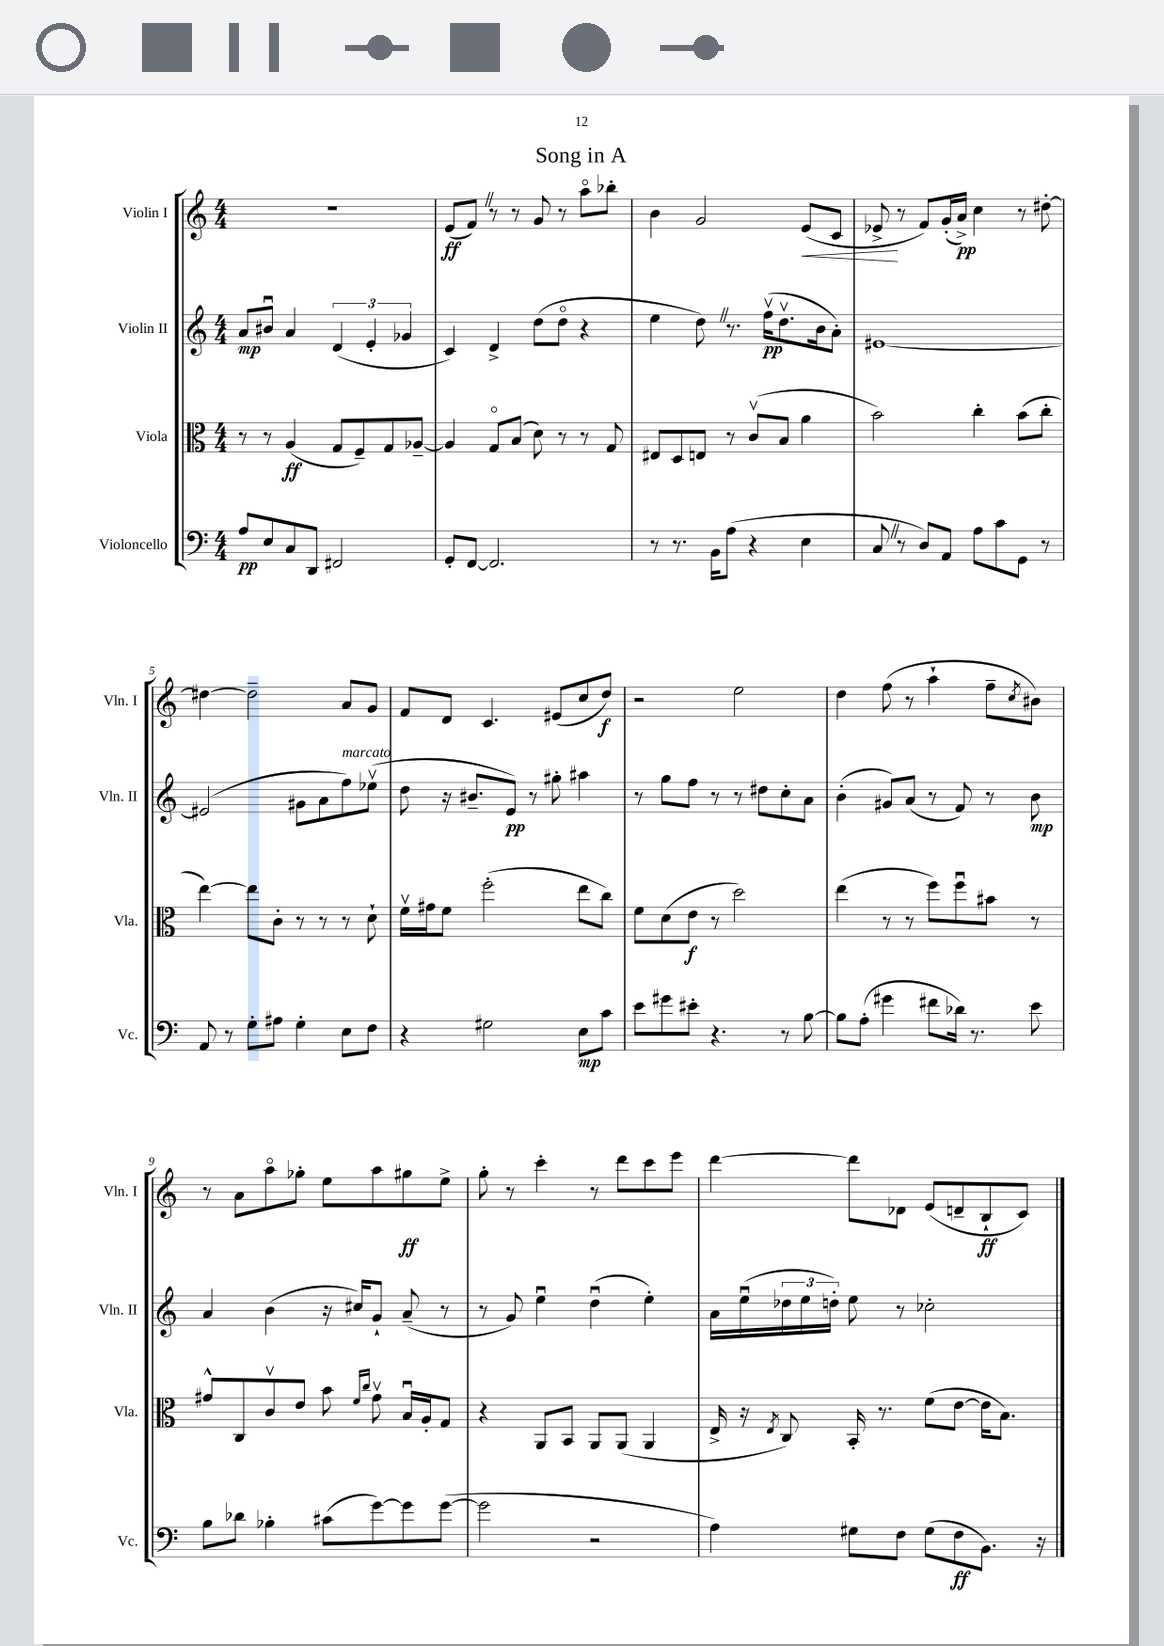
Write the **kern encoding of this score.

**kern	**dynam	**kern	**dynam	**kern	**dynam	**kern	**dynam
*part4	*part4	*part3	*part3	*part2	*part2	*part1	*part1
*staff4	*staff4	*staff3	*staff3	*staff2	*staff2	*staff1	*staff1
*I"Violoncello	*	*I"Viola	*	*I"Violin II	*	*I"Violin I	*
*I'Vc.	*	*I'Vla.	*	*I'Vln. II	*	*I'Vln. I	*
*clefF4	*	*clefC3	*	*clefG2	*	*clefG2	*
*k[]	*	*k[]	*	*k[]	*	*k[]	*
*M4/4	*	*M4/4	*	*M4/4	*	*M4/4	*
=1	=1	=1	=1	=1	=1	=1	=1
8A/L	pp	8r	.	8a/L	mp	1r	.
8E/	.	8r	.	8b#Xu/J	.	.	.
8C/	.	(4A/	ff	4a/	.	.	.
8DD/J	.	.	.	.	.	.	.
2FF#X/	.	8G/L	.	(6d/	.	.	.
.	.	8F~/)	.	.	.	.	.
.	.	.	.	6e'/	.	.	.
.	.	8G/	.	.	.	.	.
.	.	.	.	6g-X/	.	.	.
.	.	[8A-X~/J	.	.	.	.	.
=2	=2	=2	=2	=2	=2	=2	=2
8GG'/L	.	4A-/]	.	4c/)	.	(8e/L	ff
[8FF/J	.	.	.	.	.	8fZ/J)	.
2.FF/]	.	8G/L	.	4d^/	.	8r	.
.	.	(8B/J	.	.	.	8r	.
.	.	8d\)	.	(8dd\L	.	8g/	.
.	.	8r	.	8dd\J	.	8r	.
.	.	8r	.	4r	.	8aa\L	.
.	.	8G/	.	.	.	8bb-X'\J	.
=3	=3	=3	=3	=3	=3	=3	=3
8r	.	8E#X/L	.	4ee\	.	4b\	.
8.r	.	8D/	.	.	.	.	.
.	.	8En/J	.	8ddZ\)	.	2g/	.
16BB\KL	.	.	.	.	.	.	.
(8A\J	.	8r	.	8.r	.	.	.
4r	.	(8cv/L	.	.	.	.	.
.	.	.	.	(16ffv\KL	pp	.	.
.	.	8B/J	.	8.ddv\	.	.	.
!	!	!	!	!	!	!	!LO:HP:b
4E\	.	4a\	.	.	.	(8e/L	<
.	.	.	.	16b\k	.	.	.
.	.	.	.	8a'\J)	.	8c/J	.
=4	=4	=4	=4	=4	=4	=4	=4
8CZ/	.	2b\)	.	[1e#X	.	8e-X^/	.
8r	.	.	.	.	.	8r	[
8D/L)	.	.	.	.	.	8f/L)	.
8AA/J	.	.	.	.	.	(16g'/L	.
.	.	.	.	.	.	16a^/JJ)	pp
8A\L	.	4cc'\	.	.	.	4cc\	.
8c\	.	.	.	.	.	.	.
8GG\J	.	(8b\L	.	.	.	8r	.
8r	.	8cc'\J	.	.	.	[8dd#X'\	.
!!LO:LB:g=z
=5	=5	=5	=5	=5	=5	=5	=5
8AA/	.	[4ee\)	.	(2e#X/]	.	4dd#X\_	.
8r	.	.	.	.	.	.	.
8G'\L	.	8ee\L]	.	.	.	2dd#~\]	.
8A#X\J	.	8c'\J	.	.	.	.	.
4G'\	.	8r	.	8g#X\L	.	.	.
.	.	8r	.	8a\	.	.	.
!	!	!	!	!LO:TX:a:i:t=marcato	!	!	!
8E\L	.	8r	.	8ff\)	.	8a/L	.
8F\J	.	8d`\	.	(8ee-Xv\J	.	8g/J	.
=6	=6	=6	=6	=6	=6	=6	=6
4r	.	16fv\LL	.	8dd\	.	8f/L	.
.	.	16g#X\J	.	.	.	.	.
.	.	8f\J	.	16r	.	8d/J	.
.	.	.	.	8.b#X~/L	.	.	.
2G#X\	.	(2ff'\	.	.	.	4.c/	.
.	.	.	.	8e/J)	pp	.	.
.	.	.	.	8r	.	.	.
.	.	.	.	8gg#X'\	.	(8e#X/L	.
8E\L	mp	8ee\L	.	4aa#X\	.	8cc/	.
8c\J	.	8cc\J)	.	.	.	8dd/J)	f
=7	=7	=7	=7	=7	=7	=7	=7
8e\L	.	8f\L	.	8r	.	2r	.
8g#X\	.	(8d\	.	8gg\L	.	.	.
8e#X'\J	.	8e\J	f	8ff\J	.	.	.
4.r	.	8r	.	8r	.	.	.
.	.	2dd\)	.	8r	.	2ee\	.
.	.	.	.	8dd#X\L	.	.	.
8r	.	.	.	8cc'\	.	.	.
[8B\	.	.	.	8a\J	.	.	.
=8	=8	=8	=8	=8	=8	=8	=8
8B\L]	.	(4ee\	.	(4b'\	.	4dd\	.
(8A'\J	.	.	.	.	.	.	.
4g#X\	.	8r	.	8g#X/L)	.	(8ff\	.
.	.	8r	.	(8a/J	.	8r	.
8f#X\L	.	8ff\L)	.	8r	.	4aa`\	.
16d-X\Jk)	.	8ffu\	.	8f/)	.	.	.
8.r	.	.	.	.	.	.	.
.	.	8b#X\J	.	8r	.	8ff~\L	.
.	.	.	.	.	.	8qcc/	.
8e\	.	8r	.	8b\	mp	8b#X\J)	.
!!LO:LB:g=z
=9	=9	=9	=9	=9	=9	=9	=9
8B\L	.	8g#X^^/L	.	4a/	.	8r	.
8d-X\J	.	8C/	.	.	.	8a\L	.
4B-X'\	.	8cv/	.	(4b\	.	8aa\	.
.	.	8e/J	.	.	.	8gg-X'\J	.
(8c#X\L	.	8b\	.	16r	.	8ee\L	.
.	.	.	.	16cc#X/KL)	.	.	.
.	.	16qqf/LL	.	.	.	.	.
.	.	16qqcc/JJ	.	.	.	.	.
[8g\)	.	8g#v\	.	8g`/J	.	8aa\	.
8g\]	.	16Bu/LL	.	(8a~/	.	8gg#X\	ff
.	.	16A'/J	.	.	.	.	.
([8g\J	.	8G/J	.	8r	.	8ee^\J	.
=10	=10	=10	=10	=10	=10	=10	=10
2g\]	.	4r	.	8r	.	8gg'\	.
.	.	.	.	8g/)	.	8r	.
.	.	8AA/L	.	4eeu\	.	4ccc'\	.
.	.	8BB/J	.	.	.	.	.
2r	.	8AA/L	.	(4ddu\	.	8r	.
.	.	(8AA/J	.	.	.	8ddd\L	.
.	.	4AA/	.	4ee'\)	.	8ccc\	.
.	.	.	.	.	.	8eee\J	.
=11	=11	=11	=11	=11	=11	=11	=11
4A\)	.	16E^/	.	16a\LL	.	[4ddd\	.
.	.	16r	.	(16eeu\	.	.	.
.	.	8qE/	.	.	.	.	.
.	.	8C/)	.	24dd-X\	.	.	.
.	.	.	.	24ee\	.	.	.
.	.	.	.	24ddn'\JJ)	.	.	.
8G#X\L	.	16BB'/	.	8ee\	.	8ddd\L]	.
.	.	8.r	.	.	.	.	.
8F\J	.	.	.	8r	.	8d-X\J	.
(8G#\L	.	(8f\L	.	2cc-X'\	.	(8e/L	.
8F\	ff	[8e\J	.	.	.	8dn~/	.
8.BB\J)	.	16e\KL]	.	.	.	8B`/	ff
.	.	8.B\J)	.	.	.	.	.
.	.	.	.	.	.	8c/J)	.
16r	.	.	.	.	.	.	.
==	==	==	==	==	==	==	==
*-	*-	*-	*-	*-	*-	*-	*-
